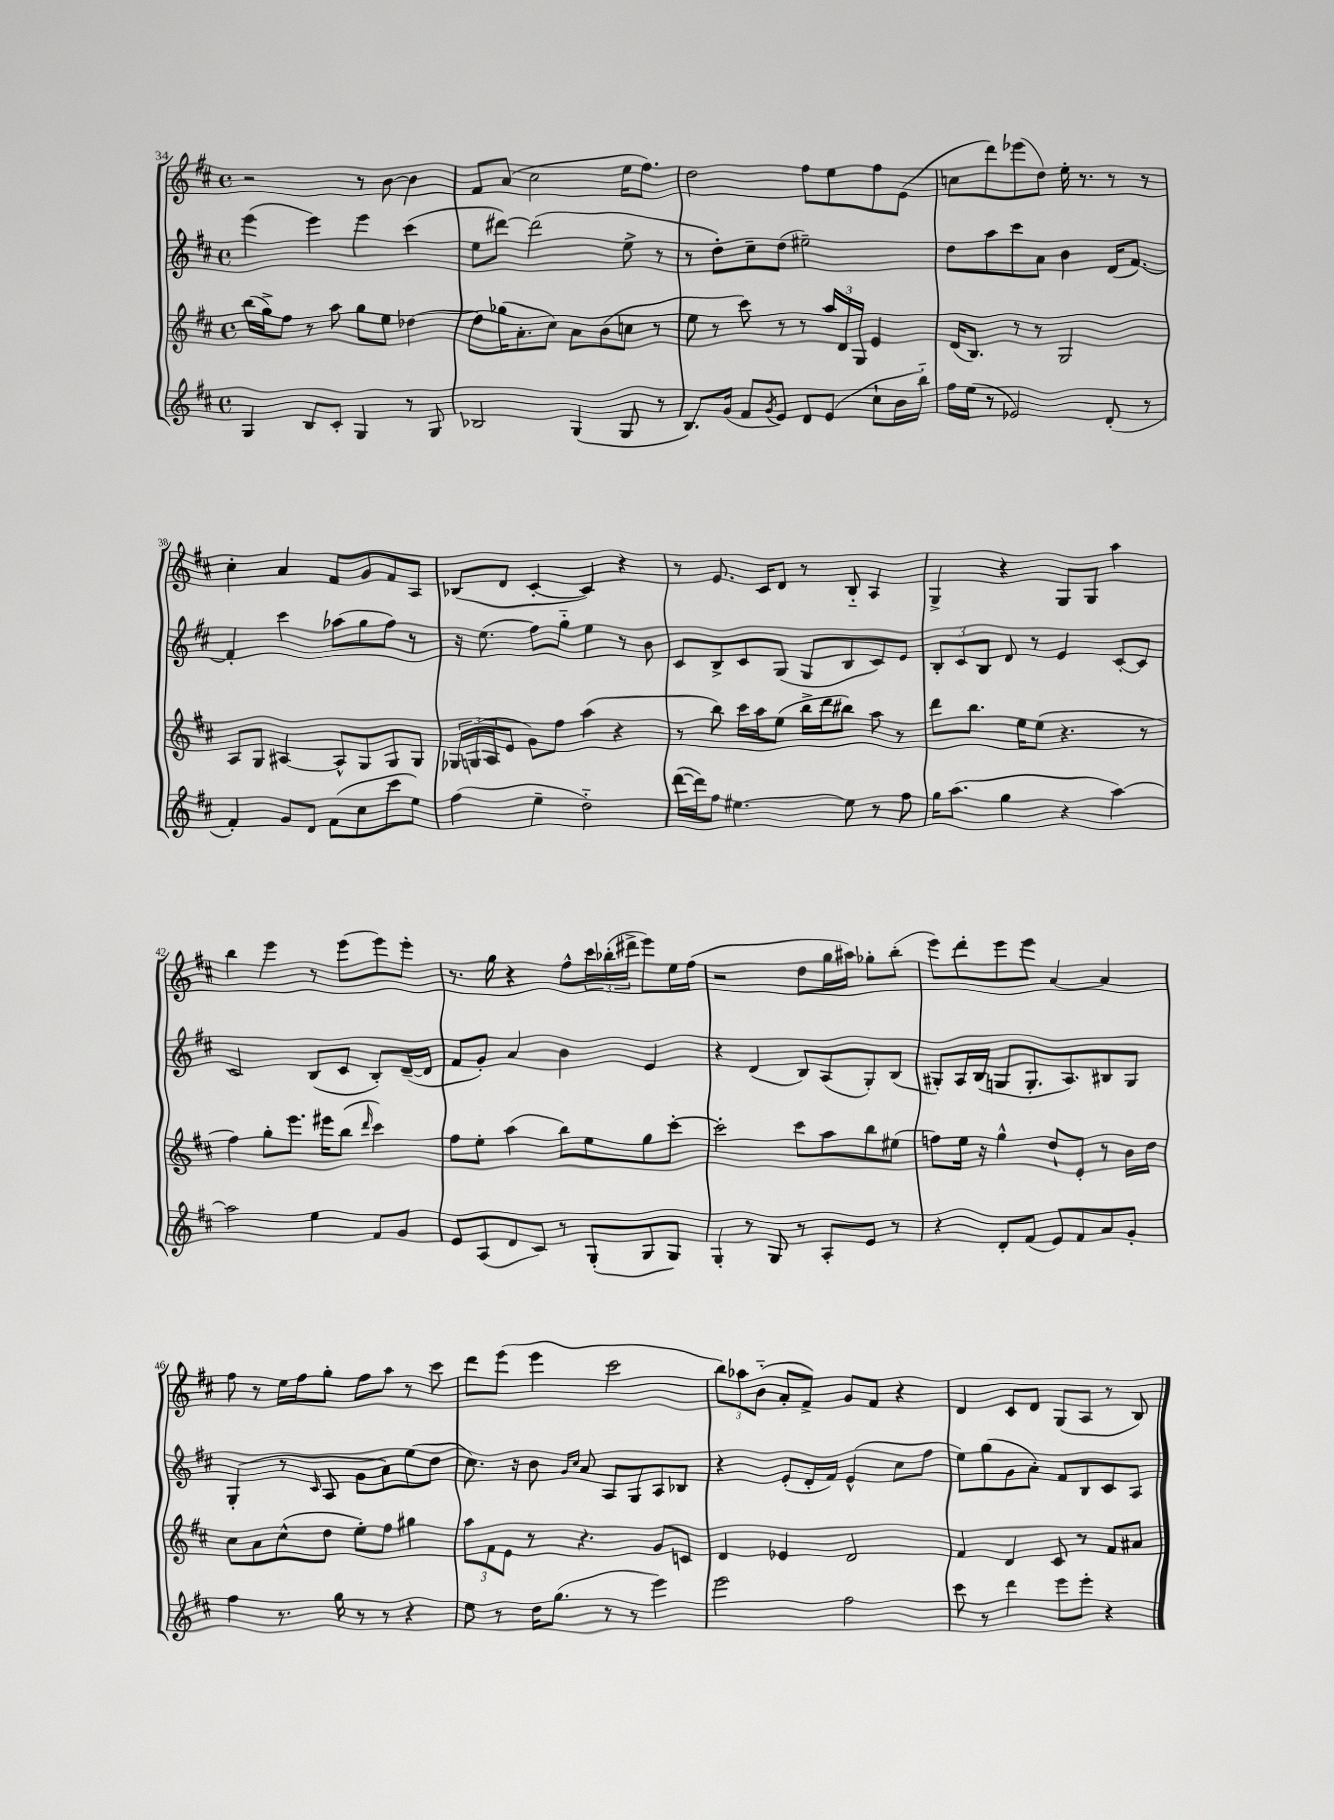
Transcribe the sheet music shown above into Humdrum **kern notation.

**kern	**kern	**kern	**kern
*part4	*part3	*part2	*part1
*staff4	*staff3	*staff2	*staff1
*clefG2	*clefG2	*clefG2	*clefG2
*k[f#c#]	*k[f#c#]	*k[f#c#]	*k[f#c#]
*M4/4	*M4/4	*M4/4	*M4/4
*met(c)	*met(c)	*met(c)	*met(c)
=34	=34	=34	=34
4G/	(16bb\LL	(4eee\	2r
.	16gg^\J)	.	.
.	8ff#\J	.	.
8B/L	8r	4eee\)	.
8c#'/J	8aa\	.	.
4G/	8gg\L	4eee\	8r
.	8ee\J	.	[8b\
8r	[4dd-X\	(4ccc#\	4b\]
8G/	.	.	.
=35	=35	=35	=35
2B-X/	8dd-\L]	8ee\L	8f#/L
.	(16gg-X\K	[8ddd#X\J)	(8a/J
.	8.a'\	.	.
.	.	(2ddd#\]	2cc#\
.	8cc#\J)	.	.
(4G/	8a\L	.	.
.	(8b\	.	.
8G/	8ccn\J	8ee^\	16ee\KL
.	.	.	8.ff#\J)
8r	8r	8r	.
=36	=36	=36	=36
8.B/L)	8ee\	8r	2dd\
.	8r	8dd'\L)	.
(16g/Jk	.	.	.
8f#/L	8ccc#\)	8cc#~\	.
8qg/	.	.	.
8e/J)	8r	(8dd\J	.
8d/L	8r	2ee#X~\)	8ff#\L
(8e/J	24aa/LL	.	8ee\
.	24d/	.	.
.	24G/JJ	.	.
8cc#`\L	4e/	.	8ff#\
16b\L	.	.	(8e\J
16bb\JJ)	.	.	.
=37	=37	=37	=37
16ff#\LL	(16d/KL	8dd\L	8ccn\L
(16ee\JJ	8.B/J)	.	.
8r	.	8aa\	8ddd\)
2e-X/)	8r	8ccc#\	(8eee-X\
.	8r	8a\J	8dd\J)
.	2G/	4b\	16ee'\
.	.	.	8.r
(8d'/	.	(16d/KL	8r
.	.	[8.f#/J)	.
8r	.	.	8r
!!LO:LB:g=z
=38	=38	=38	=38
4f#'/)	8A/L	4f#'/]	4cc#'\
.	8G/J	.	.
8g/L	[4A#X/	4ccc#\	4a/
8d/J	.	.	.
(8f#\L	8A#^^/L]	(8aa-X\L	8f#/L
8cc#\	8G/	8gg\	8g/
8ccc#\	8G/	8ff#\J)	8f#/
8ee\J)	8G/J	8r	8A/J
=39	=39	=39	=39
(4ff#\	24G-X/LL	16r	(8B-X/L
.	(24Gn/	.	.
.	.	(8.ee\	.
.	24A/J	.	.
.	8e/J	.	8d/J
4ee~\	8g\L)	8ff#\L)	[4c#'/
.	8ff#\J	8gg\J	.
2dd\)	(4aa\	4ee\	4c#/])
.	4r	8r	4r
.	.	8b\	.
=40	=40	=40	=40
([16ddd\LL	8r	8c#/L	8r
16ddd\J])	.	.	.
8ff#\J	8bb\)	8B^/	8.e/
[4.ee#X\	16ccc#\LL	8c#/	.
.	16aa\J	.	16c#/KL
.	(8ee\J	(8G/J	8d/J
.	16bb^\LL	8G/L	8r
.	16ddd\J	.	.
8ee#\]	8bb#X\J)	8B/	8B/
8r	8aa\	8c#/)	4A/
8ff#\	8r	8e/J	.
=41	=41	=41	=41
16gg\KL	8ddd\L	12B'/L	4G^/
(8.aa\J	.	.	.
.	.	12c#/	.
.	8.bb\J	.	.
.	.	12B/J	.
4gg\	.	8d/	4r
.	16ee\KL	.	.
.	(8ee\J	8r	.
4r	4.r	4e/	8G/L
.	.	.	8G/J
[4aa\)	.	[8c#'/L	4aa\
.	8r	8c#/J]	.
!!LO:LB:g=z
=42	=42	=42	=42
2aa\]	4ff#\)	2c#/	4bb\
.	8gg'\L	.	4eee\
.	8.eee\J	.	.
4ee\	.	(8B/L	8r
.	16eee#X\KL	.	.
.	(8bb\J	8c#/J	(8eee\L
.	16qqddd/	.	.
8f#/L	4ccc#\)	8B'/L)	8eee\)
8g/J	.	([16d~/L	8eee'\J
.	.	16d/JJ]	.
=43	=43	=43	=43
8e/L	8ff#\L	8f#/L	8.r
(8A/	8ee'\J	8g'/J)	.
.	.	.	16gg\
8d/	(4aa\	4a/	4r
8c#/J)	.	.	.
8r	8bb\L)	4b\	8ff#^^\L
(8G'/L	8ee\	.	24ccc#\L
.	.	.	(24bb-X'\
.	.	.	24ddd#X^\JJ
8G/	8gg\	4e/	8eee\L)
8G/J)	[8ccc#'\J	.	16ee\L
.	.	.	(16ff#\JJ
=44	=44	=44	=44
4G'/	2ccc#'\]	4r	2r
8r	.	(4d/	.
8G/	.	.	.
8r	8ccc#\L	8B/L)	8dd\L
8A'/L	8aa\	(8A/	16gg\L
.	.	.	16aa#X\JJ)
8e/J	8bb\	8G'/)	8gg-X'\L
8r	(8ee#X\J	(8B/J	(8bb'\J
=45	=45	=45	=45
4r	8ffn\L)	8G#X'/L)	8eee\L)
.	16ee\Jk	16A/L	8ddd'\
.	16r	(16B/JJ	.
8d'/L	4gg^^\	8Gn/L	8eee\
(8f#/J	.	8.G'/	8eee\J
8e/L)	8dd`/L	.	[4a/
.	.	8.A/)	.
8f#/	8e'/J	.	.
8a/	8r	8B#X/	4a/]
8g'/J	16b\LL	8G/J	.
.	16dd\JJ	.	.
!!LO:LB:g=z
=46	=46	=46	=46
4ff#\	8cc#\L	(4G'/	8ff#\
.	8a\	.	8r
8.r	(8cc#^^\	8r	16ee\LL
.	.	.	16ff#\J
.	.	16qqc#/	.
.	8dd\J	8A/	8gg'\J
16gg\	.	.	.
8r	8ee'\L)	8g\L	8ff#\L
8r	8ff#\J	8a\)	8aa\J
4r	4gg#X\	(8ee\	8r
.	.	8dd\J	8ccc#\
=47	=47	=47	=47
8ee\	12aa\L	8.cc#\)	8ddd\L
.	12f#\	.	.
8r	.	.	(8eee\J
.	12e\J	.	.
.	.	16r	.
16dd\KL	8r	8b\	4eee\
(8.gg\J	.	.	.
.	.	16qqg/LL	.
.	.	16qqcc#/JJ	.
.	4.r	8a/	.
8r	.	8A/L	2ccc#\
8r	.	8G/	.
4eee\)	8g/L	8A/	.
.	8cn/J	8B-X/J	.
=48	=48	=48	=48
2eee\	4d/	4r	12bb\L)
.	.	.	12aa-X\
.	.	.	(12b\J
.	4e-X/	(8e'/L	8a'/L
.	.	16d'/L	8f#^/J)
.	.	16f#/JJ)	.
2ff#\	2d/	(4e^^/	8g/L
.	.	.	8f#/J
.	.	8cc#\L	4r
.	.	8ff#\J	.
=49	=49	=49	=49
8ccc#\	4f#/	8ee\L)	4d/
8r	.	(8gg\	.
4ddd\	4d/	8g\	8c#/L
.	.	8a'\J)	8d/J
8eee\L	8c#/	8f#/L	(8G/L
8eee'\J	8r	8B/	8A/J
4r	8f#/L	8c#/	8r
.	8a#X/J	8A/J	8B/)
==	==	==	==
*-	*-	*-	*-
